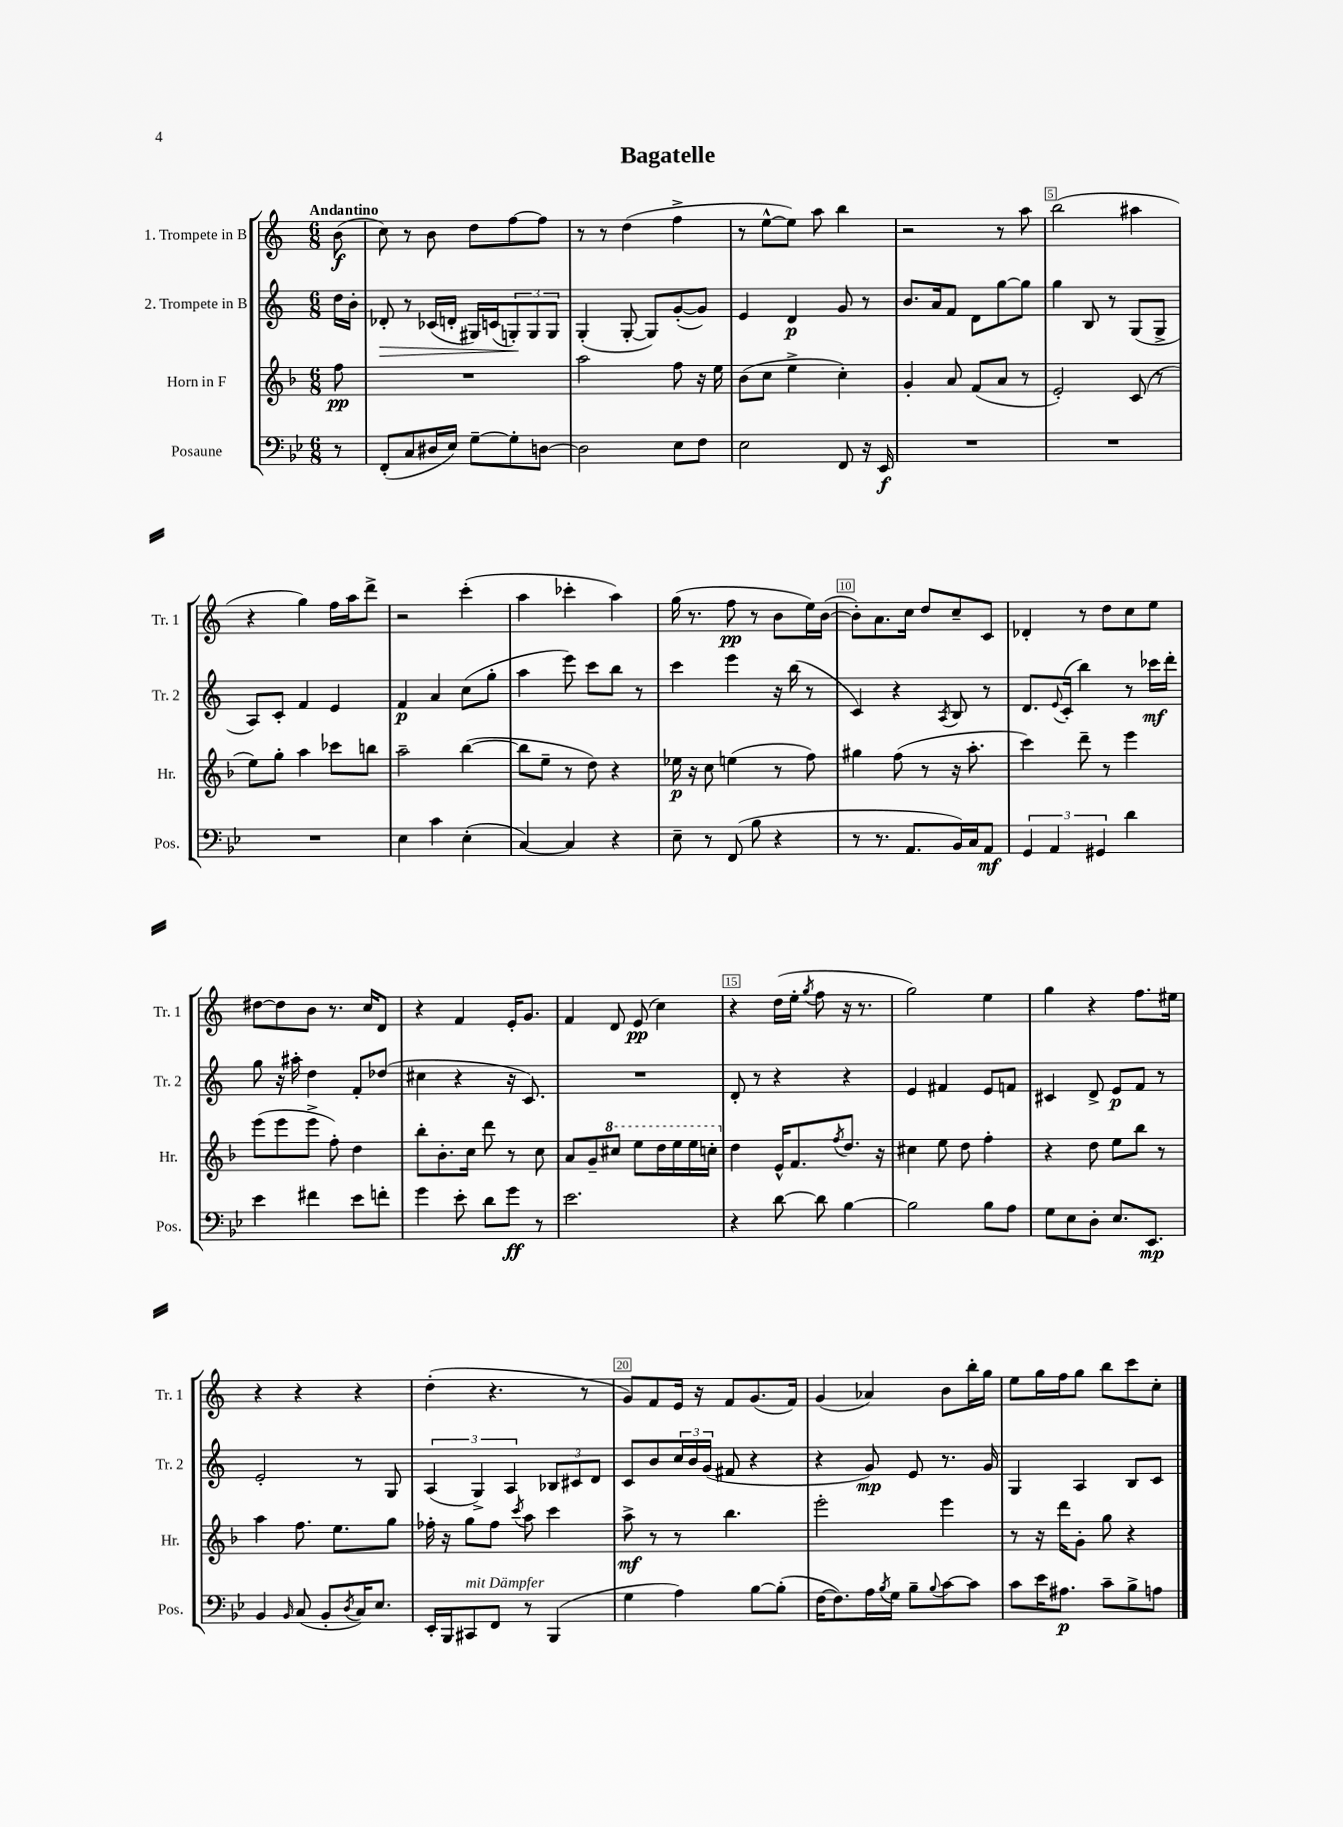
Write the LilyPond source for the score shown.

\header { title = "Bagatelle" }
<<
\new StaffGroup <<
\new Staff = "s0" \with { instrumentName = "1. Trompete in B" shortInstrumentName = "Tr. 1" } {
    \clef treble \key c \major \numericTimeSignature \time 6/8 \partial 8 \tempo "Andantino"
    b'8\f( |
    c''8) r8 b'8 d''8 f''8~ f''8 |
    r8 r8 d''4( f''4-> |
    r8 e''8~-^ e''8) a''8 b''4 |
    r2 r8 a''8 |
    b''2( ais''4 |
    r4 g''4) f''16 a''16 d'''8-> |
    r2 c'''4-.( |
    a''4 ces'''4-. a''4) |
    g''16( r8. f''8\pp r8 b'8 e''16) b'16~( |
    b'8-.) a'8. c''16 d''8 c''8-- c'8 |
    des'4-. r8 d''8 c''8 e''8 |
    dis''8~ dis''8 b'8 r8. c''16 d'8 |
    r4 f'4 e'16-. g'8. |
    f'4 d'8 e'8\pp( c''4) |
    r4 d''16( e''16-. \acciaccatura { g''8 } f''8 r16 r8. |
    g''2) e''4 |
    g''4 r4 f''8. eis''16 |
    r4 r4 r4 |
    d''4-.( r4. r8 |
    g'8) f'8 e'16 r16 f'8 g'8.( f'16) |
    g'4( aes'4) b'8 b''16-. g''16 |
    e''8 g''16 f''16 g''8 b''8 c'''8 c''8-. \bar "|." |
}
\new Staff = "s1" \with { instrumentName = "2. Trompete in B" shortInstrumentName = "Tr. 2" } {
    \clef treble \key c \major \numericTimeSignature \time 6/8 \partial 8
    d''16 b'16-. |
    des'8-.\> r8 ces'16( d'16-. gis16) c'16( \tuplet 3/2 { g8-.\!) g8 g8 } |
    g4-.( g8~-. g8) g'8~-.( g'8) |
    e'4 d'4\p g'8 r8 |
    b'8. a'16 f'8 d'8 g''8~ g''8 |
    g''4 b8 r8 g8( g8-> |
    a8) c'8-. f'4 e'4 |
    f'4\p a'4 c''8( g''8-. |
    a''4 e'''8) c'''8 b''8 r8 |
    c'''4 e'''4 r16 b''16( r8 |
    c'4) r4 \acciaccatura { a8 } b8 r8 |
    d'8. \appoggiatura { e'8 } c'16-.( b''4) r8 ces'''16\mf d'''16-. |
    g''8 r16 ais''16-. d''4 f'8-. des''8( |
    cis''4 r4 r16 c'8.) |
    R2. |
    d'8-. r8 r4 r4 |
    e'4 fis'4 e'8 f'8 |
    cis'4 d'8-> e'8\p f'8 r8 |
    e'2-. r8 g8 |
    \tuplet 3/2 { a4( g4->) a4 } \tuplet 3/2 { bes8 cis'8 d'8 } |
    c'8 b'8 \tuplet 3/2 { c''16 b'16 g'16( } fis'8 r4 |
    r4 g'8\mp) e'8 r8. g'16 |
    g4 a4 b8 c'8 \bar "|." |
}
\new Staff = "s2" \with { instrumentName = "Horn in F" shortInstrumentName = "Hr." } {
    \clef treble \key f \major \numericTimeSignature \time 6/8 \partial 8
    f''8\pp |
    R2. |
    a''2 f''8 r16 e''16 |
    bes'8( c''8 e''4-> c''4-.) |
    g'4-. a'8 f'8( a'8 r8 |
    e'2-.) c'8( r8 |
    e''8) g''8-. a''4 ces'''8 b''8 |
    a''2-- bes''4~( |
    bes''8 e''8-- r8 d''8) r4 |
    ees''16\p r16 c''8 e''4( r8 f''8) |
    gis''4 f''8( r8 r16 a''8.-. |
    c'''4) d'''8-- r8 e'''4 |
    e'''8( e'''8 e'''8-> f''8-.) d''4 |
    bes''8-. bes'8.-. c''16 d'''8 r8 c''8 |
    a'8 g'8-- \ottava #1 cis'''8 e'''8 d'''16 e'''16 e'''16 c'''16-. \ottava #0 |
    d''4 e'16-^ f'8. \acciaccatura { f''8 } d''8. r16 |
    cis''4 e''8 d''8 f''4-. |
    r4 d''8 e''8 bes''8 r8 |
    a''4 f''8. e''8. g''8 |
    fes''16-. r16 g''8 fes''8 \acciaccatura { c'''8 } a''8 c'''4 |
    a''8->\mf r8 r8 bes''4. |
    e'''2-. e'''4 |
    r8 r16 d'''16 g'8-. g''8 r4 \bar "|." |
}
\new Staff = "s3" \with { instrumentName = "Posaune" shortInstrumentName = "Pos." } {
    \clef bass \key bes \major \numericTimeSignature \time 6/8 \partial 8
    r8 |
    f,8-.( c8 dis16 ees16) g8~-- g8-. d8~ |
    d2 ees8 f8 |
    ees2 f,8 r16 ees,16\f |
    R2. |
    R2. |
    R2. |
    ees4 c'4 ees4-.( |
    c4~) c4 r4 |
    ees8-- r8 f,8( bes8 r4 |
    r8 r8. a,8. bes,16) c16 a,8\mf |
    \tuplet 3/2 { g,4 a,4 gis,4 } d'4 |
    ees'4 fis'4 ees'8 f'8-. |
    g'4 ees'8-. d'8 g'8\ff r8 |
    ees'2. |
    r4 d'8~ d'8 bes4~ |
    bes2 bes8 a8 |
    g8 ees8 d8-. ees8. ees,8.\mp |
    bes,4 \grace { bes,16 } c8( bes,8-. \acciaccatura { d8 } c16) ees8. |
    ees,16-. bes,,16 cis,8^\markup { \italic "mit Dämpfer" } f,8 r8 bes,,4( |
    g4 a4) bes8~ bes8-.( |
    f16~ f8.) a16 \acciaccatura { bes8 } g16 bes8-- \appoggiatura { bes8 } c'8~ c'8 |
    c'8 ees'16 ais8.\p c'8-- bes8-> a8 \bar "|." |
}
>>
>>
\layout { \context { \Score \override BarNumber.break-visibility = ##(#f #t #t) barNumberVisibility = #(every-nth-bar-number-visible 5) \override BarNumber.stencil = #(make-stencil-boxer 0.1 0.3 ly:text-interface::print) } }
